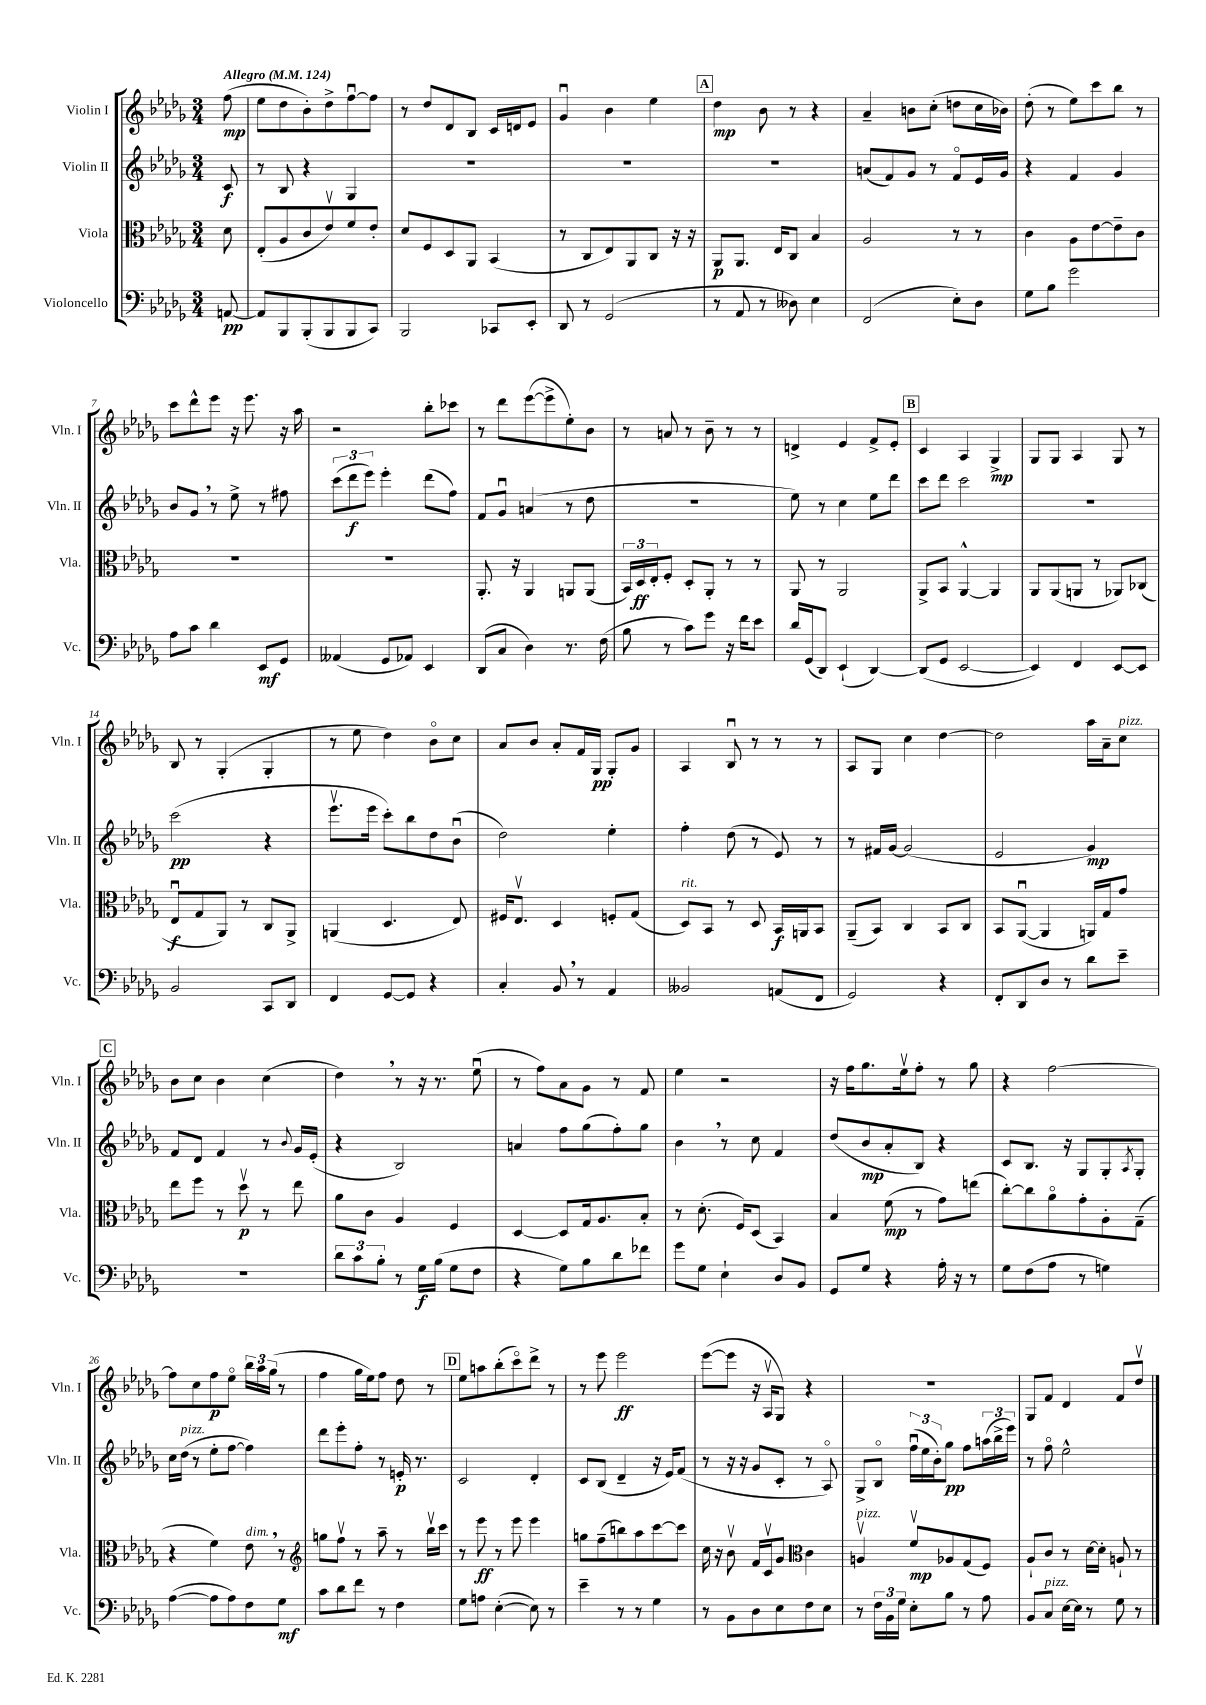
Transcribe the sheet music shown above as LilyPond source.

<<
\new StaffGroup <<
\new Staff = "s0" \with { instrumentName = "Violin I" shortInstrumentName = "Vln. I" } {
    \clef treble \key des \major \numericTimeSignature \time 3/4 \partial 8 \tempo "Allegro" 4 = 124
    f''8\mp( |
    ees''8 des''8 bes'8-.) des''8-> f''8~\downbow f''8 |
    r8 des''8 des'8 bes8 c'16 d'16 ees'8 |
    ges'4\downbow bes'4 ees''4 |
    \mark \markup { \box "A" } des''4\mp bes'8 r8 r4 |
    aes'4-- b'8 c''8-.( d''8 c''16 bes'16) |
    des''8-.( r8 ees''8) c'''8 bes''8 r8 |
    c'''8 des'''8-^ ees'''8 r16 ees'''8. r16 aes''16 |
    r2 bes''8-. ces'''8 |
    r8 des'''8 ees'''8~( ees'''8-> ees''8-.) bes'8 |
    r8 a'8 r8 bes'8-- r8 r8 |
    d'4-> ees'4 f'8-> ees'8-. |
    \mark \markup { \box "B" } c'4 aes4 ges4->\mp |
    ges8 ges8 aes4 ges8 r8 |
    bes8 r8 ges4-.( ges4-. |
    r8 ees''8 des''4) bes'8\flageolet c''8 |
    aes'8 bes'8 aes'8-. f'16 ges16\pp ges8-. ges'8 |
    aes4 bes8\downbow r8 r8 r8 |
    aes8 ges8 c''4 des''4~ |
    des''2 aes''16 aes'16-- c''8^\markup { \italic "pizz." } |
    \mark \markup { \box "C" } bes'8 c''8 bes'4 c''4( |
    des''4) \breathe r8 r16 r8. ees''8\downbow( |
    r8 f''8) aes'8 ges'8 r8 f'8 |
    ees''4 r2 |
    r16 f''16 ges''8. ees''16\upbow f''8-. r8 ges''8 |
    r4 f''2~ |
    f''8 c''8 f''8\p ees''8\flageolet \tuplet 3/2 { bes''16 aes''16 ges''16( } r8 |
    f''4 ges''16 ees''16) f''8 des''8 r8 |
    \mark \markup { \box "D" } ees''8 a''8 bes''8-.( c'''8\flageolet) des'''8-> r8 |
    r8 ees'''8 ees'''2\ff |
    ees'''8~( ees'''8 r16 aes16\upbow ges8) r4 |
    R2. |
    ges8 f'8 des'4 f'8 des''8\upbow \bar "|." |
}
\new Staff = "s1" \with { instrumentName = "Violin II" shortInstrumentName = "Vln. II" } {
    \clef treble \key des \major \numericTimeSignature \time 3/4 \partial 8
    c'8\f |
    r8 bes8 r4 ges4 |
    R2. |
    R2. |
    \mark \markup { \box "A" } R2. |
    a'8( f'8) ges'8 r8 f'8\flageolet ees'16 ges'16 |
    r4 f'4 ges'4 |
    bes'8 ges'8 \breathe r8 ees''8-> r8 fis''8 |
    \tuplet 3/2 { c'''8( des'''8\f ees'''8) } ees'''4-. des'''8( f''8) |
    f'8 ges'8\downbow a'4( r8 des''8 |
    R2. |
    ees''8) r8 c''4 ees''8 des'''8 |
    \mark \markup { \box "B" } c'''8 des'''8 c'''2 |
    r2. |
    c'''2\pp( r4 |
    ees'''8.\upbow ees'''16 c'''8-.) bes''8 des''8 bes'8\downbow( |
    des''2) ees''4-. |
    f''4-. des''8( r8 ees'8) r8 |
    r8 fis'16 ges'16~ ges'2( |
    ees'2 ges'4\mp) |
    \mark \markup { \box "C" } f'8 des'8 f'4 r8 \appoggiatura { bes'8 } ges'16 ees'16-.( |
    r4 bes2) |
    a'4 f''8 ges''8( f''8-.) ges''8 |
    bes'4 \breathe r8 c''8 f'4 |
    des''8( bes'8\mp aes'8-. bes8) r4 |
    c'8 bes8. r16 ges8 ges8-. \acciaccatura { aes8 } ges8-. |
    c''16 des''16^\markup { \italic "pizz." }( r8 ees''8-. f''8~ f''4) |
    des'''8 ees'''8-. f''8-. r8 e'16-.\p r8. |
    \mark \markup { \box "D" } c'2 des'4-. |
    c'8 bes8( des'4-- r16 ees'16) f'8( |
    r8 r16 r16 ges'8 c'8-. r8 aes8\flageolet) |
    ges8-> bes8\flageolet \tuplet 3/2 { f''16\downbow( ees''16 bes'16-.) } ges''8\pp f''8 \tuplet 3/2 { a''16( bes''16-> ees'''16) } |
    r8 f''8\flageolet ees''2-^ \bar "|." |
}
\new Staff = "s2" \with { instrumentName = "Viola" shortInstrumentName = "Vla." } {
    \clef alto \key des \major \numericTimeSignature \time 3/4 \partial 8
    des'8 |
    ees8-.( aes8 c'8 ees'8\upbow) f'8 ees'8-. |
    des'8 f8 des8 aes,8 bes,4( |
    r8 c8 ees8) aes,8 c8 r16 r16 |
    \mark \markup { \box "A" } aes,8\p aes,8. ees16 c8 bes4 |
    aes2 r8 r8 |
    c'4 aes8 ees'8~ ees'8-- c'8 |
    R2. |
    R2. |
    aes,8.-. r16 aes,4 a,8 a,8( |
    \tuplet 3/2 { bes,16) des16\ff ees16-. } f8-. des8-. aes,8-. r8 r8 |
    aes,8 r8 aes,2 |
    \mark \markup { \box "B" } aes,8-> bes,8 aes,4~-^ aes,4 |
    aes,8 aes,8( a,8 r8 aes,8) ces8( |
    ees8\downbow\f ges8 aes,8) r8 c8 aes,8-> |
    a,4( des4. ees8) |
    fis16 ees8.\upbow des4 f8-. ges8( |
    des8^\markup { \italic "rit." }) bes,8 r8 des8 bes,16\f a,16 bes,8 |
    aes,8--( bes,8) c4 bes,8 c8 |
    bes,8 aes,8~\downbow( aes,4 a,16) ges16 ges'8 |
    \mark \markup { \box "C" } ees''8 f''8 r8 des''8\upbow\p r8 ees''8 |
    aes'8 c'8 aes4 f4 |
    des4~ des8 ges16 aes8. bes8-. |
    r8 des'8.-.( f16) des8( bes,4) |
    bes4 f'8\mp( r8 ges'8) e''8( |
    c''8~-.) c''8 aes'8\flageolet ges'8-. aes8-. ges8--( |
    r4 f'4) ees'8^\markup { \italic "dim." } \breathe r8 |
    \clef treble g''8 f''8\upbow r8 aes''8-- r8 bes''16\upbow c'''16 |
    \mark \markup { \box "D" } r8 ees'''8\ff r8 ees'''8 ees'''4 |
    g''8 f''8--( b''8) aes''8 c'''8~ c'''8 |
    c''16 r16 bes'8\upbow f'16 c'16\upbow ges'8 \clef alto c'4 |
    a4\upbow^\markup { \italic "pizz." } f'8\upbow\mp aes8 ges8( f8) |
    aes8-! c'8 r8 des'16~ des'16-. a8-! r8 \bar "|." |
}
\new Staff = "s3" \with { instrumentName = "Violoncello" shortInstrumentName = "Vc." } {
    \clef bass \key des \major \numericTimeSignature \time 3/4 \partial 8
    a,8~\pp |
    a,8 bes,,8 bes,,8-.( bes,,8 bes,,8 c,8) |
    bes,,2 ces,8 ees,8-. |
    des,8 r8 ges,2( |
    \mark \markup { \box "A" } r8 aes,8 r8 deses8) ees4 |
    f,2( ees8-.) des8 |
    ges8 bes8 ges'2 |
    aes8 c'8 des'4 ees,8\mf ges,8 |
    aeses,4( ges,8 aes,8) ees,4 |
    des,8( c8 des4) r8. f16( |
    bes8 r8 c'8) ges'8 r16 f'16 ees'8 |
    des'16 ges,16( des,8) ees,4-!( des,4~) |
    \mark \markup { \box "B" } des,8( ges,8 ees,2~ |
    ees,4) f,4 ees,8~ ees,8 |
    bes,2 c,8 des,8 |
    f,4 ges,8~ ges,8 r4 |
    c4-. bes,8 \breathe r8 aes,4 |
    beses,2 a,8( f,8 |
    ges,2) r4 |
    f,8-. des,8 des8 r8 des'8 ees'8-- |
    \mark \markup { \box "C" } R2. |
    \tuplet 3/2 { des'8 c'8 bes8-. } r8 ges16\f bes16( ges8 f8 |
    r4 ges8) bes8 des'8 fes'8 |
    ges'8 ges8 ees4-! des8 bes,8 |
    ges,8 ges8 r4 aes16-. r16 r8 |
    ges8 f8( aes8 r8 g4) |
    aes4~( aes8 aes8) f8 ges8\mf |
    c'8 des'8 f'8 r8 f4 |
    \mark \markup { \box "D" } ges8 a8 ees4~-.( ees8) r8 |
    ees'4-- r8 r8 ges4 |
    r8 bes,8 des8 ees8 f8 ees8 |
    r8 \tuplet 3/2 { f16 bes,16 ges16 } ees8-. bes8 r8 aes8 |
    bes,8 c8^\markup { \italic "pizz." } ees16~ ees16 r8 ges8 r8 \bar "|." |
}
>>
>>
